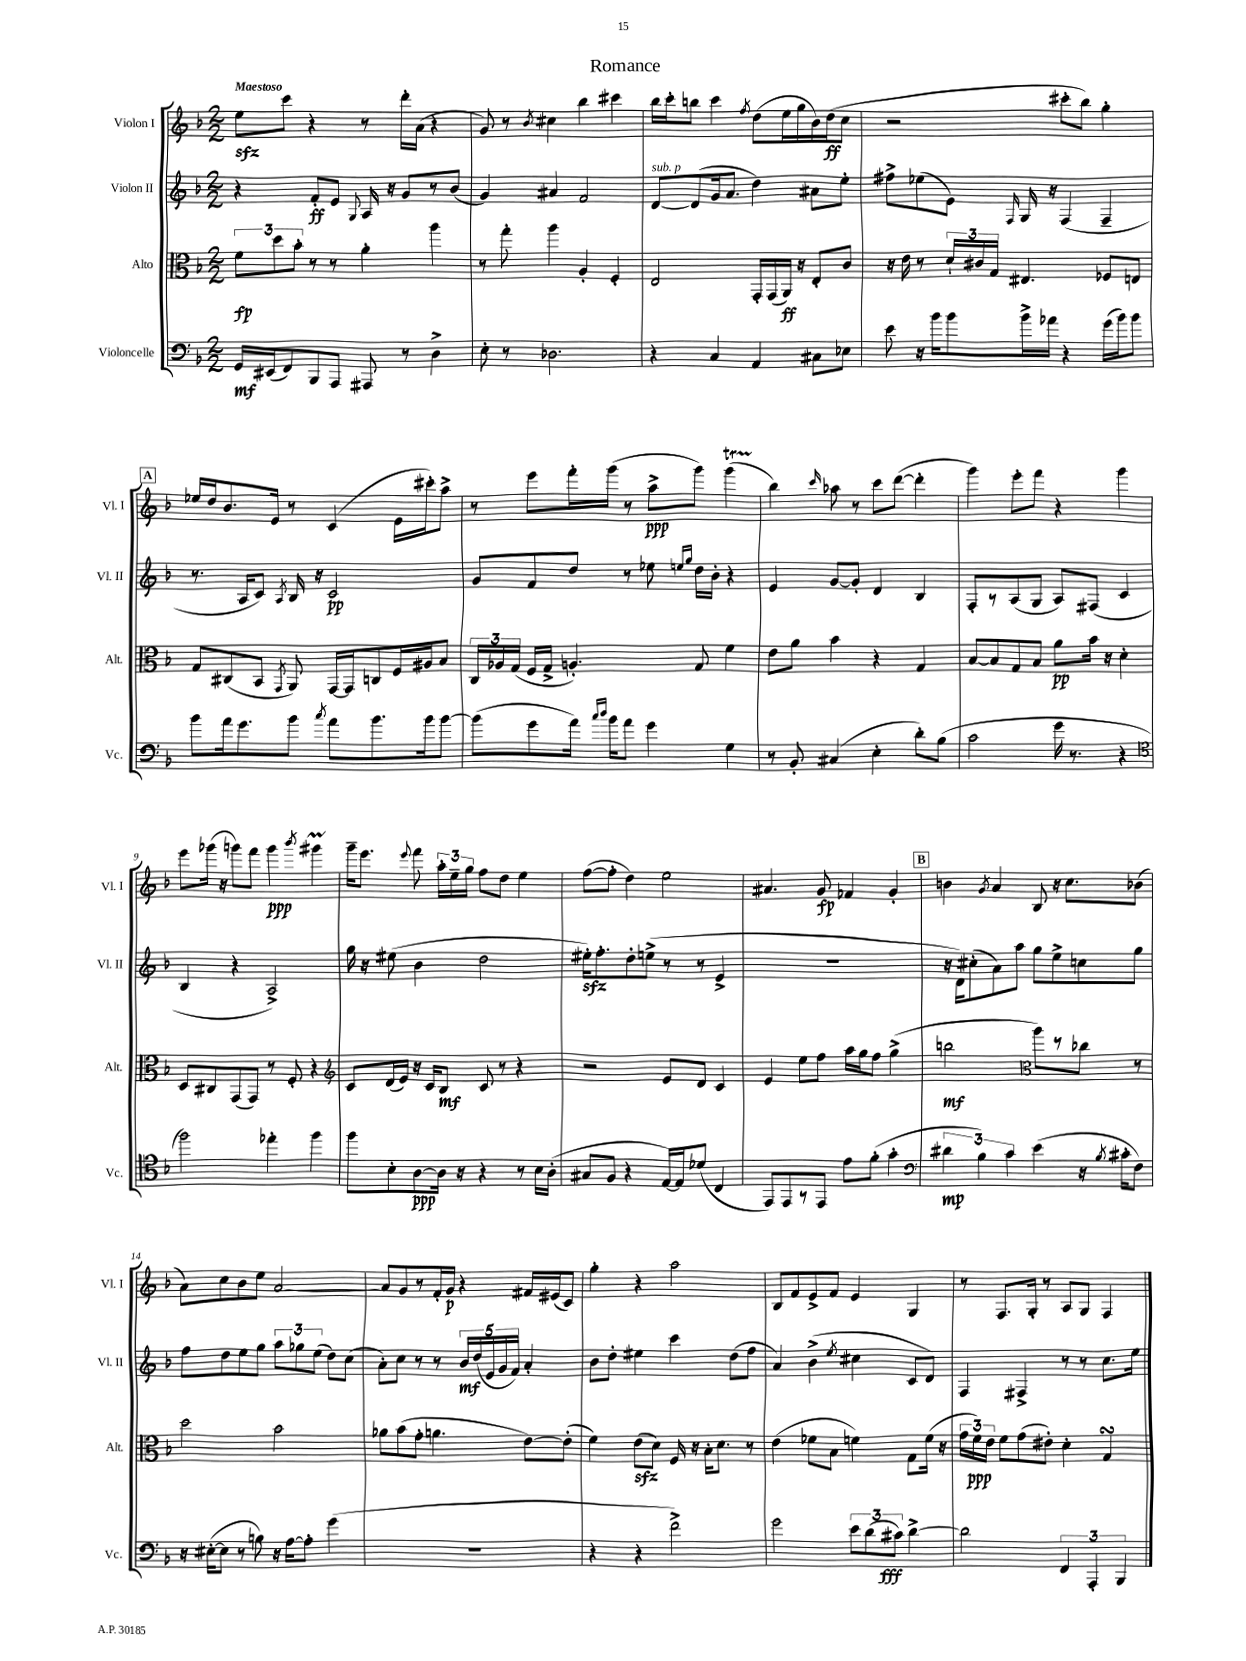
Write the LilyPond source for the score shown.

\header { title = "Romance" }
<<
\new StaffGroup <<
\new Staff = "s0" \with { instrumentName = "Violon I" shortInstrumentName = "Vl. I" } {
    \clef treble \key f \major \numericTimeSignature \time 2/2 \tempo "Maestoso"
    \autoBeamOff e''8[\sfz c'''8] r4 r8 d'''16[-. a'16]( r4 |
    g'8) r8 \acciaccatura { bes'8 } cis''4 bes''4 cis'''4 |
    bes''16[ c'''16-. b''8] c'''4 \acciaccatura { f''8 } d''8[( e''16 g''16 bes'16) d''16\ff( c''8] |
    r2 cis'''8[-. bes''8]) g''4-. |
    \mark \markup { \box "A" } ees''16[ d''16 bes'8. e'16] r8 c'4( e'16[ cis'''16-.) a''8]-> |
    r8 e'''8[ f'''16-. g'''16]( r8 a''8[->\ppp g'''8]) g'''4\startTrillSpan( |
    bes''4\stopTrillSpan) \grace { c'''16 } aes''8 r8 c'''8[ d'''8]~( d'''4-. |
    g'''4) e'''8[-. f'''8] r4 g'''4 |
    e'''8[ ges'''16]( r16 g'''8[) f'''8] g'''4\ppp \acciaccatura { bes'''8 } gis'''4\prall |
    g'''16[-- e'''8.] \appoggiatura { e'''8 } f'''8 \tuplet 3/2 { a''16[-. e''16-- g''16] } f''8[ d''8] e''4 |
    f''8[~( f''8]-. d''4) e''2 |
    ais'4. g'8\fp fes'4 g'4-. |
    \mark \markup { \box "B" } b'4 \acciaccatura { g'8 } a'4 bes8 r16 c''8.[ bes'8]( |
    a'8[) c''8 bes'8 e''8] a'2~ |
    a'8[ g'8 r8 f'16-. g'16]\p r4 fis'16[ eis'16( c'8]) |
    g''4-. r4 a''2 |
    bes8[ f'8 e'8-> f'8] e'4 g4 |
    r8 f8.[ g16]-. r8 a8[ g8] f4 \bar "|." |
}
\new Staff = "s1" \with { instrumentName = "Violon II" shortInstrumentName = "Vl. II" } {
    \clef treble \key f \major \numericTimeSignature \time 2/2
    \autoBeamOff r4 f'8[-.\ff e'8] \appoggiatura { g8 } a16 r16 g'8[ r8 bes'8]( |
    g'4) ais'4 f'2 |
    d'8[~^\markup { \italic "sub. p" } d'8( g'16 a'8.] d''4) ais'8[ e''8]-. |
    fis''8[-> ees''8( e'8]) \grace { f16 } g16 r16 f4( f4-- |
    \mark \markup { \box "A" } r8. a16[ c'8]) \acciaccatura { a8 } bes16 r16 c'2\pp |
    g'8[ f'8 d''8] r8 ees''8 \grace { e''16[ g''16] } d''16[ bes'16]-. r4 |
    e'4 g'8[~ g'8]-. d'4 bes4 |
    f8[-. r8 a8( g8] a8[) fis8]( c'4 |
    bes4 r4 a2->) |
    g''16 r16 eis''8( bes'4 d''2 |
    eis''16[-.\sfz) f''8.-. d''8-. e''8]->( r8 r8 e'4-> |
    R1 |
    \mark \markup { \box "B" } r16 d'16[) cis''8-.( a'8) a''8] g''8[ e''8-> c''8 g''8] |
    f''8[ d''8 e''8 g''8] \tuplet 3/2 { a''8[ ges''8 e''8]( } d''8[) c''8]( |
    a'8[-.) c''8] r8 r8 \tuplet 5/4 { bes'16[\mf d''16( e'16 g'16 f'16]) } a'4-. |
    bes'8[ d''8]-. eis''4 c'''4 d''8[( f''8] |
    a'4) bes'4->( \acciaccatura { e''8 } cis''4 c'8[ d'8]) |
    f4 fis4-> r8 r8 c''8.[ e''16] \bar "|." |
}
\new Staff = "s2" \with { instrumentName = "Alto" shortInstrumentName = "Alt." } {
    \clef alto \key f \major \numericTimeSignature \time 2/2
    \autoBeamOff \tuplet 3/2 { f'8[\fp d''8 bes'8]-. } r8 r8 a'4-. a''4 |
    r8 g''8-. a''4 a4-. f4-. |
    e2 g,16[-. g,16( a,16]\ff) r16 e8[-. c'8] |
    r16 e'16 r8 \tuplet 3/2 { d'16[-! cis'16 g16] } eis4. fes8[ e8] |
    \mark \markup { \box "A" } g8[ cis8( bes,8] \acciaccatura { g,8 } a,8) g,16[~ g,16 c8 f16 ais16 bes8] |
    \tuplet 3/2 { c16[ aes16 g16]( } f16[ g16]-> a4.-.) g8 f'4 |
    e'8[ a'8] bes'4 r4 g4 |
    bes8[~ bes8 g8 bes8] a'8[\pp bes'16] r16 d'4-. |
    d8[ cis8 g,8( g,8]) r8 f8-. r4 |
    \clef treble c'8[ d'16( e'16]) r16 c'16[ bes8]\mf c'8 r8 r4 |
    r2 e'8[ d'8] c'4 |
    e'4 e''8[ f''8] a''16[ g''16 f''8] g''4->( |
    \mark \markup { \box "B" } b''2\mf \clef alto a''8[) r8 ces''8] r8 |
    d''2 bes'2 |
    aes'8[ bes'8( g'8]-. a'4. e'8[~) e'8]-.( |
    f'4) e'8[\sfz( d'8]) f16 r16 bes16[-. d'8.] r8 |
    e'4( fes'8[ bes8] f'4) g8[ f'16]( r16 |
    \tuplet 3/2 { g'16[ f'16\ppp) e'16] } f'8[ g'8( eis'8]-.) d'4-. g4\turn \bar "|." |
}
\new Staff = "s3" \with { instrumentName = "Violoncelle" shortInstrumentName = "Vc." } {
    \clef bass \key f \major \numericTimeSignature \time 2/2
    \autoBeamOff g,16[\mf eis,16( f,8) bes,,8 a,,8] ais,,8 r8 d4-> |
    e8-. r8 des2. |
    r4 c4 a,4 cis8[ ees8] |
    e'8 r16 bes'16[ bes'8 bes'16-> aes'16] r4 g'16[( bes'16) bes'8] |
    \mark \markup { \box "A" } bes'8[ a'16 g'8. bes'8] \acciaccatura { c''8 } a'8[ bes'8. bes'16 bes'8]~ |
    bes'8[( g'8 a'16]) \grace { c''16[ d''16] } bes'16[ a'8] g'4 g4 |
    r8 bes,8-. cis4( e4-. d'8[-.) bes8]( |
    c'2 g'16 r8. r4 |
    \clef tenor f''2) ees''4-. f''4 |
    f''8[ bes8-. a8~\ppp a16] r16 r4 r8 bes16[ a16]-.( |
    gis8[ f8] r4 e16[~) e16 des'8]( c4 |
    e,8[) e,8 r8 e,8] e'8[ f'8]-.( g'4-. |
    \mark \markup { \box "B" } \clef bass \tuplet 3/2 { dis'4\mp bes4) c'4 } e'4( r16 \acciaccatura { bes8 } cis'16[-. f8]) |
    r16 eis16[~-.( eis8] r8 b8) r16 a16[~ a8]-. g'4( |
    R1 |
    r4 r4 f'2->) |
    g'2 \tuplet 3/2 { e'8[ d'8( cis'8]\fff) } d'4~-> |
    d'2 \tuplet 3/2 { f,4 a,,4-. bes,,4 } \bar "|." |
}
>>
>>
